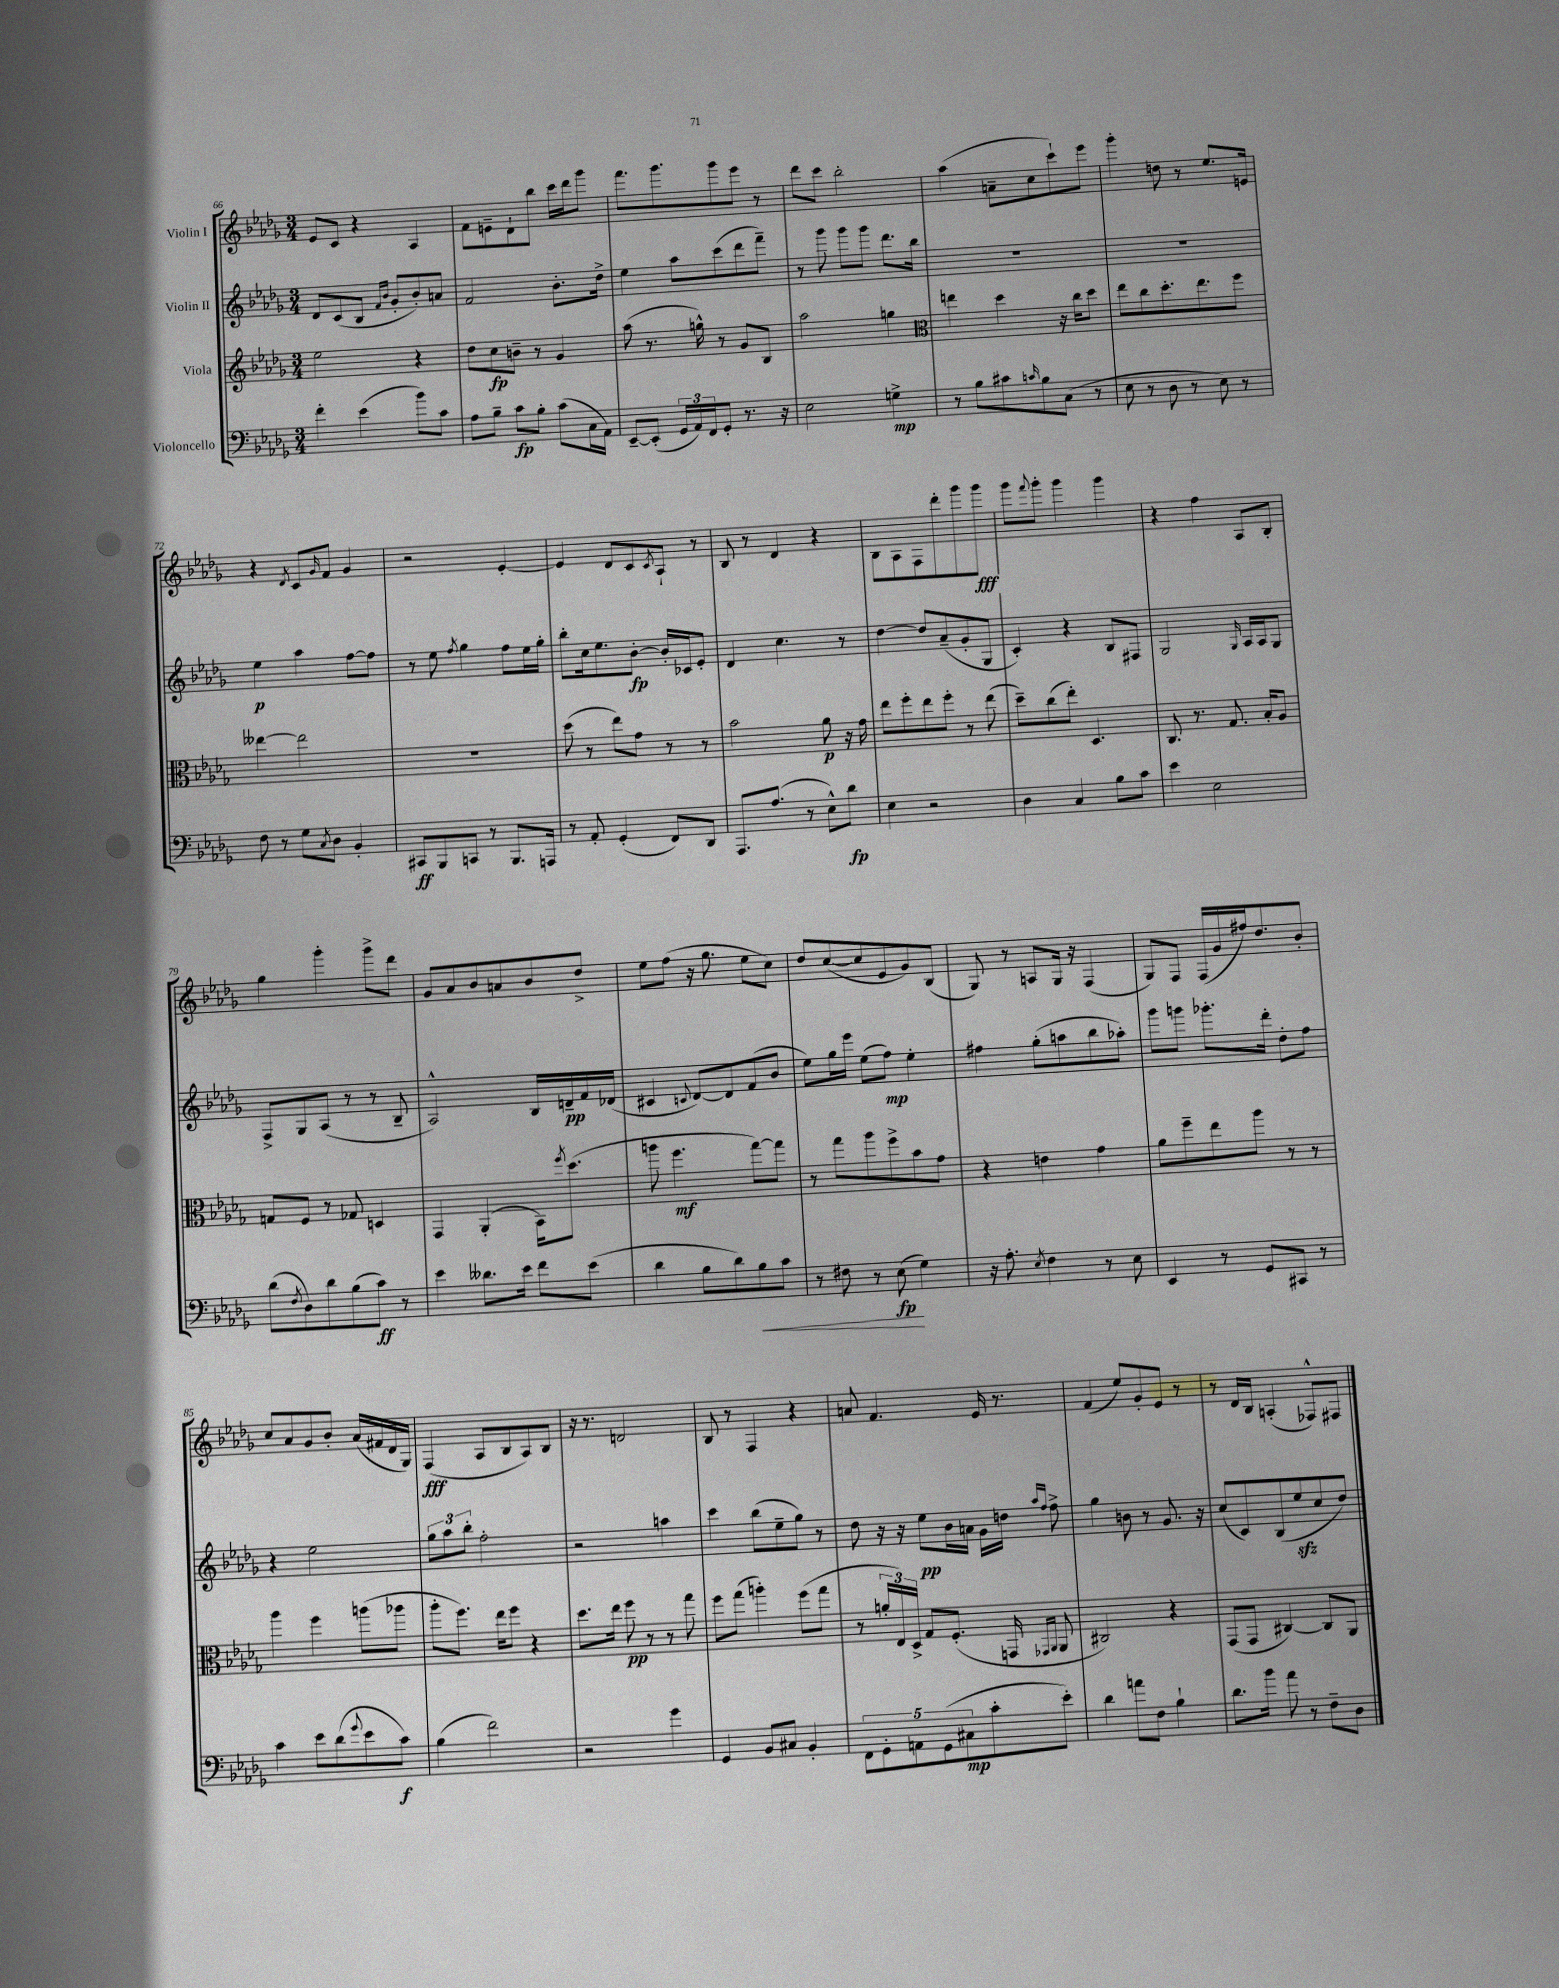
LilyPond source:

<<
\new StaffGroup <<
\new Staff = "s0" \with { instrumentName = "Violin I" } {
    \clef treble \key des \major \numericTimeSignature \time 3/4
    ees'8 c'8 r4 aes4 |
    f'8 e'8-- des'8-! bes''8 c'''16 des'''16 ges'''8 |
    f'''8. ges'''8. ges'''8 ees'''8 r8 |
    des'''8 c'''8 bes''2-. |
    aes''4( a'8-- c''8 c'''8-!) ees'''8 |
    ges'''4-. d''8 r8 ees''8. e'16 |
    r4 \acciaccatura { des'8 } c'8 \grace { ges'16 } f'8 ges'4 |
    r2 ees'4~-. |
    ees'4 des'8 c'8 \acciaccatura { c'8 } aes8-! r8 |
    bes8 r8 des'4 r4 |
    bes8 aes8 f8 des'''8-. ges'''8 ges'''8\fff |
    ges'''8 \appoggiatura { f'''8 } ges'''8-. ges'''4 ges'''4 |
    r4 f''4 aes8 bes8-. |
    ges''4 ges'''4-. ges'''8-> des'''8 |
    ges'8 aes'8 bes'8 a'8 bes'8 des''8-> |
    ees''8 f''8( r16 ges''8. ees''8 c''8) |
    des''8 c''8~( c''8 ees'8 ges'8) bes8( |
    ges8) r8 a8 ges16 r16 f4( |
    ges8) f8 f16( ges'16 fis''16) des''8. bes'8-. |
    c''8 aes'8 ges'8 bes'8-. aes'16( fis'16 des'16 ges16) |
    f4\fff( aes8 bes8 aes8) bes8 |
    r16 r8. d'2 |
    bes8 r8 f4 r4 |
    a'8 f'4. ees'16 r8. |
    f'4( ees''8) ges'8-. ees'8 r8 |
    r8 des'16 bes16 a4-.( fes8-^) fis8 \bar "|." |
}
\new Staff = "s1" \with { instrumentName = "Violin II" } {
    \clef treble \key des \major \numericTimeSignature \time 3/4
    des'8 c'8( bes8 \grace { f'16 bes'16 } ges'8-. bes'8-.) a'8 |
    f'2 bes'8.-. des''16-> |
    ees''4 aes''8 c'''8( des'''8 f'''8--) |
    r8 ges'''8 ges'''8 ges'''8 des'''8. bes''16 |
    R2. |
    R2. |
    ees''4\p aes''4 f''8~ f''8 |
    r8 ees''8 \acciaccatura { f''8 } ges''4 f''8 ees''16 ges''16-. |
    bes''8-. c''16 ees''8. bes'8~-.\fp bes'16-. ces'16 ees'8-. |
    des'4 c''4. r8 |
    des''4~ des''8 aes'8--( ges'8-. ges8 |
    c'4-.) r4 bes8 fis8 |
    ges2 \grace { ges16 } aes16 aes16 ges8 |
    f8-> ges8 aes8( r8 r8 bes8-- |
    aes2-^) bes16 d'16--\pp f'16 des'16( |
    cis'4 \appoggiatura { c'8 } des'8~) des'8 f'8( bes'8 |
    ees''8) ges''16 ees'''16 ees''8( f''8\mp) ees''4-. |
    fis''4 ges''8-.( a''8 bes''8 aes''8-.) |
    ges'''8 g'''8 ges'''8.-. des'''16-. des''8-. f''8 |
    r4 ees''2 |
    \tuplet 3/2 { ges''8 aes''8 bes''8-. } f''2-. |
    r2 a''4 |
    c'''4 bes''8( ees''8-- ges''8) r8 |
    des''8 r16 r16 ees''8\pp bes'16 a'16 ges'16 d''16 \grace { aes''16 f''16 } f''8-> |
    ges''4 b'8 r8 ges'8. r16 |
    c''8( c'8) bes8( ees''8\sfz c''8 des''8) \bar "|." |
}
\new Staff = "s2" \with { instrumentName = "Viola" } {
    \clef treble \key des \major \numericTimeSignature \time 3/4
    ees''2 r4 |
    des''8 c''8\fp b'8-- r8 ges'4 |
    aes''8( r8. g''16-^) r8 ges'8 bes8 |
    aes''2 g''4 |
    \clef alto e''4 des''4 r16 c''16 des''8 |
    ees''8 c''8 des''8.-. ees''8. f''8 |
    eeses''4~ eeses''2 |
    R2. |
    des''8( r8 ees''8) ges'8 r8 r8 |
    bes'2 aes'8\p r16 ges'16 |
    ees''8 f''8-. ees''8 f''8-. r8 ees''8( |
    des''8--) c''8( ees''8-.) des4. |
    c8. r8. ges8. bes16-. aes8 |
    g8 f8 r8 ges8 d4 |
    ges,4 aes,4-.( bes,16) \acciaccatura { f''8 } des''8.( |
    a''8 f''4.\mf ges''8~) ges''8 |
    r8 ges''8 aes''8 f''8-> bes'8 ges'8 |
    r4 e'4 ges'4 |
    aes'8 f''8-- ees''8 aes''8 r8 r8 |
    aes''4 f''4 a''8( aes''8 |
    aes''8-. f''8.) ees''16 f''8 r4 |
    des''8. ees''16 f''8\pp r8 r8 ges''8 |
    f''8 ges''8( a''4-.) f''8( ges''8 |
    r8 \tuplet 3/2 { a'16-. ees16) des16-> } ges8 f8.-.( g,16 \grace { ges,16 aes,16 } aes,8 |
    cis2) r4 |
    ges,8( ges,8 cis4~) cis8 aes,8 \bar "|." |
}
\new Staff = "s3" \with { instrumentName = "Violoncello" } {
    \clef bass \key des \major \numericTimeSignature \time 3/4
    f'4-. ees'4( bes'8) c'8 |
    aes8 bes8-- c'8\fp bes8-. c'8( c16 aes,16) |
    ees,8~-- ees,8-.( \tuplet 3/2 { ges,16 aes,16) f,16 } ges,8-. r8. r16 |
    ees2 g4->\mp |
    r8 bes8 cis'8 \grace { c'16 } bes8 c8( r8 |
    ees8 r8 des8 r8 ees8) r8 |
    f8 r8 ges8 \acciaccatura { c8 } des8 bes,4-. |
    cis,8\ff bes,,8 c,8 r8 bes,,8. a,,16 |
    r8 aes,8-. ges,4-.( f,8) des,8 |
    aes,,8. aes8.( r8 ees8-^) des'8\fp |
    ees4 r2 |
    des4 c4 bes8 c'8 |
    ees'4 ees2 |
    des'8( \acciaccatura { f8 } des8) des'8 bes8( c'8\ff) r8 |
    ees'4 deses'8. ees'16 f'8 ees'8( |
    des'4 bes8 des'8) bes8\< c'8 |
    r8 fis8 r8 ees8\fp\!( ges4) |
    r16 aes8.-. \acciaccatura { ees8 } f4 r8 ees8 |
    ees,4 r8 ges,8 cis,8 r8 |
    c'4 ees'8 des'8( \appoggiatura { ges'8 } ees'8 c'8\f) |
    bes4( f'2) |
    r2 ges'4 |
    ges,4 bes,8 cis8 bes,4-. |
    \tuplet 5/4 { f,8 ges,8-. a,8 ges,8( cis8\mp } c'8-. ees'8-.) |
    des'4 a'8 f8 bes4-! |
    des'8. bes'16 aes'8 r8 f8-- des8 \bar "|." |
}
>>
>>
\layout { \context { \Score currentBarNumber = #66 } }
